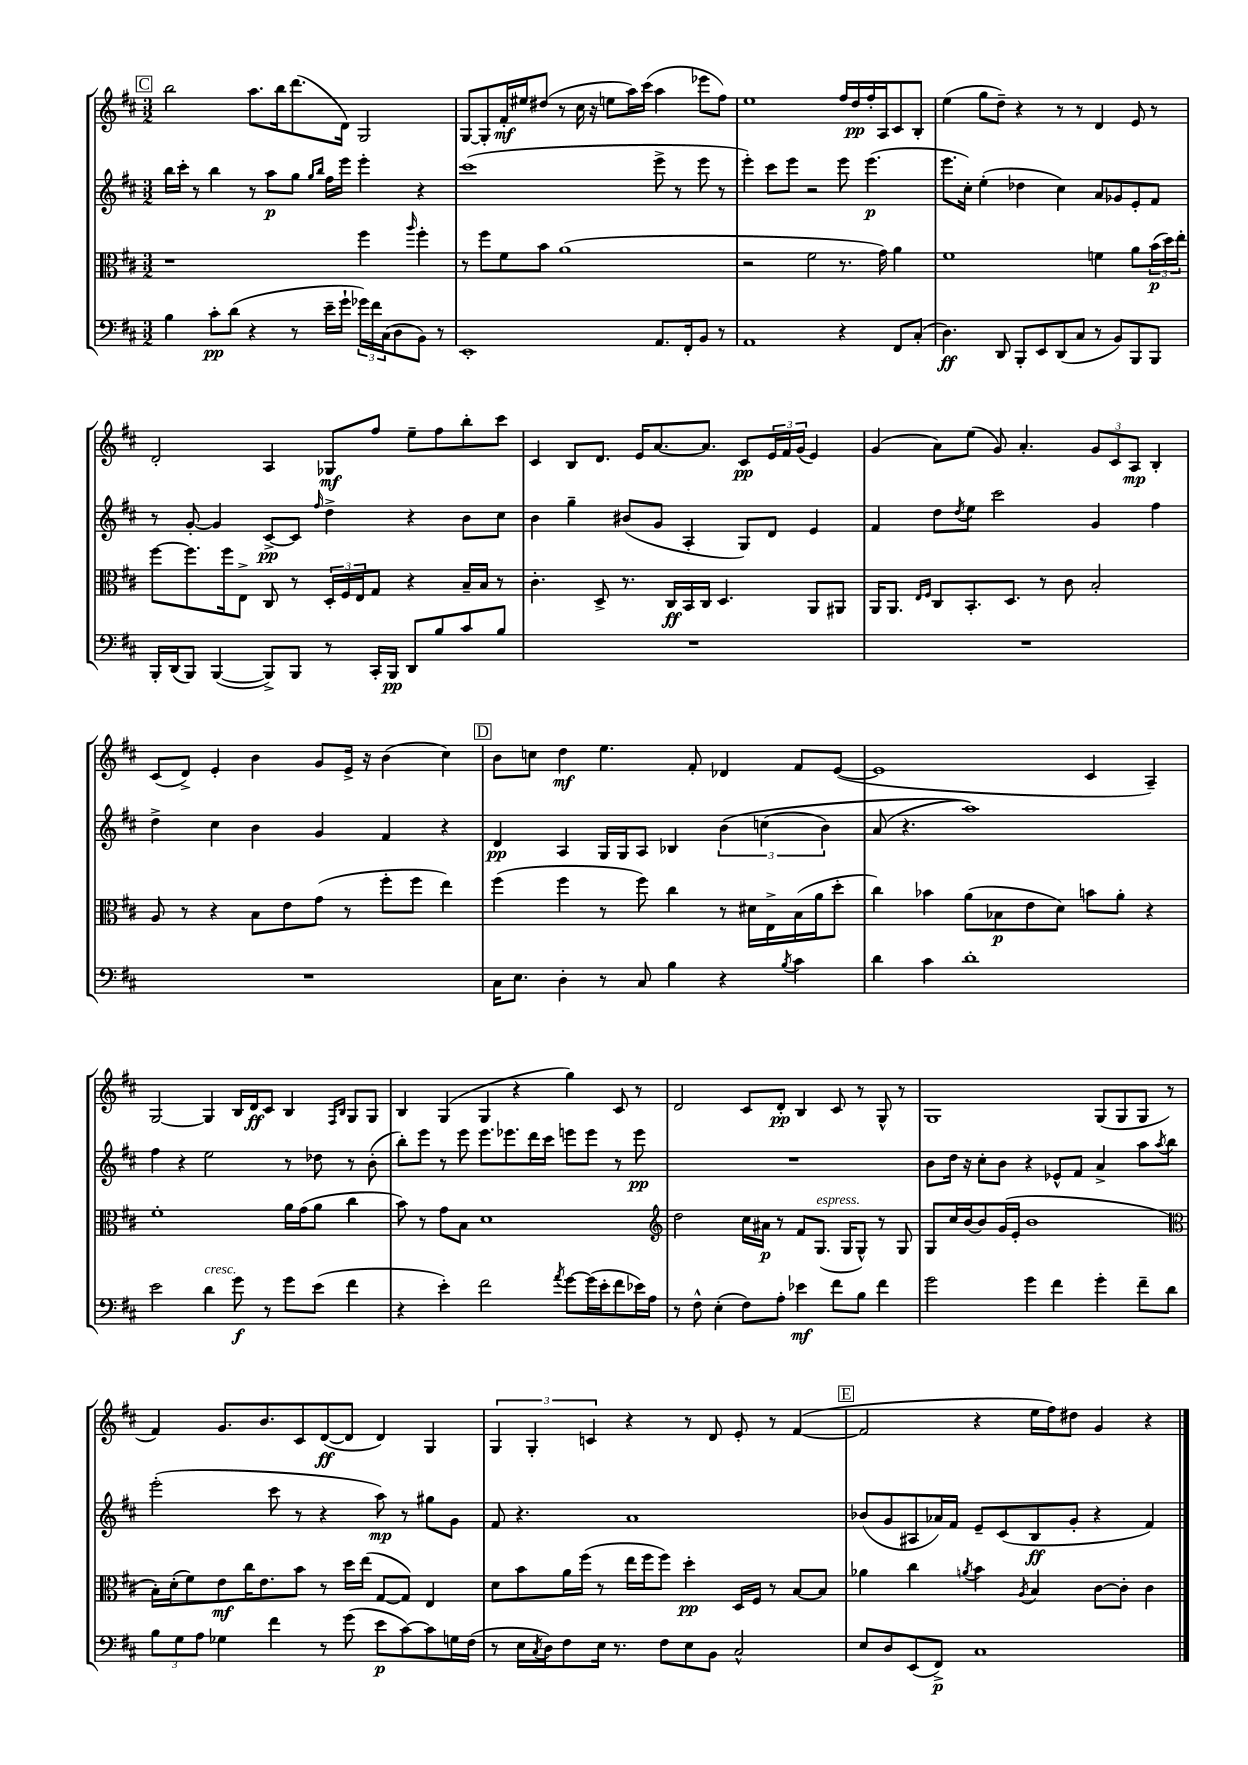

**kern	**kern	**kern	**kern
*staff4	*staff3	*staff2	*staff1
*clefF4	*clefC3	*clefG2	*clefG2
*k[f#c#]	*k[f#c#]	*k[f#c#]	*k[f#c#]
*M3/2	*M3/2	*M3/2	*M3/2
4B\	1r	16bb\LL	2bb\
.	.	16ccc#'\JJ	.
.	.	8r	.
8c#'\L	.	4bb\	.
(8d\J	.	.	.
4r	.	8r	8.aa\L
.	.	8aa\L	.
.	.	.	16bb\k
8r	.	8gg\J	(8.ddd\
.	.	16qqgg/LL	.
.	.	16qqbb/JJ	.
16e~\LL	.	16ff#\LL	.
16g`\JJ	.	16eee\JJ	16d\Jk)
24g-\LL)	4ff#\	4eee'\	2G/
24f#\	.	.	.
(24C#\J	.	.	.
8D\	.	.	.
.	16qqaa/	.	.
8BB\J)	4ff#'\	4r	.
8r	.	.	.
=	=	=	=
1EE'	8r	(1ccc#	[8G/L
.	8ff#\L	.	8G'/]
.	8f#\	.	16f#'/L
.	.	.	16ee#/J
.	8b\J	.	(8dd#/J
.	(1a	.	8r
.	.	.	16cc#\
.	.	.	16r
.	.	.	8ee\L
.	.	.	16aa\L)
.	.	.	(16ccc#\JJ
8.AA/L	.	8eee^\	4aa\
.	.	8r	.
16FF#'/k	.	.	.
8BB/J	.	8eee\	8eee-\L
8r	.	8r	8ff#\J)
=	=	=	=
1AA	2r	4eee'\)	1ee
.	.	8ccc#\L	.
.	.	8eee\J	.
.	2f#\	2r	.
4r	8.r	8eee\	16ff#/LL
.	.	.	16dd/
.	.	(4.eee\	16ff#'/
.	16g\)	.	16A/J
8FF#/L	4a\	.	8c#/
(8C#'/J	.	.	8B'/J
=	=	=	=
4.D\)	1f#	8.eee\L	(4ee\
.	.	16cc#'\Jk)	.
.	.	(4ee'\	8gg\L
8DD/	.	.	8dd~\J)
8BBB'/L	.	4dd-\	4r
8EE/	.	.	.
(8DD/	.	4cc#\)	8r
8C#/J	.	.	8r
8r	4f\	8a/L	4d/
8BB/L)	.	8g-/	.
8BBB/	8a\L	8e'/	8e/
8BBB/J	(24b\L	8f#/J	8r
.	24dd\)	.	.
.	24ee'\JJ	.	.
=	=	=	=
16BBB'/LL	[8ff#\L	8r	2d'/
(16DD/J	.	.	.
8BBB/J)	8.ff#\]	[8g'/	.
([4BBB/	.	4g/]	.
.	16ff#\k	.	.
.	8E^\J	.	.
8BBB^/]L)	8C#/	[8c#^/L	4A/
8BBB/J	8r	8c#/]J	.
.	.	16qqff#/	.
8r	24D'/LL	4dd^\	8G-/L
.	24F#/	.	.
.	24E/J	.	.
16CC#'/LL	8G/J	.	8ff#/J
16BBB/JJ	.	.	.
8DD/L	4r	4r	8ee~\L
8B/	.	.	8ff#\
8c#/	16B~/LL	8b\L	8bb'\
.	16B/JJ	.	.
8B/J	8r	8cc#\J	8ccc#\J
=	=	=	=
1.r	4.c#'\	4b\	4c#/
.	.	4gg~\	8B/L
.	8D^/	.	8.d/J
.	8.r	(8b#/L	.
.	.	.	16e/LK
.	.	8g/J	[8.a/
.	16C#/LL	.	.
.	16BB/	4A'/	.
.	16C#/JJ	.	8.a/]J
.	4.D/	.	.
.	.	8G/L)	8c#/L
.	.	8d/J	24e/L
.	.	.	24f#/
.	.	.	(24g/JJ
.	8AA/L	4e/	4e/)
.	8AA#/J	.	.
=	=	=	=
1.r	16AA/LK	4f#/	(4g/
.	8.AA/J	.	.
.	16qqE/LL	.	.
.	16qqF#/JJ	.	.
.	8C#/L	8dd\L	8a\L)
.	.	8qdd/	.
.	8.BB'/	8ee\J	(8ee\J
.	.	2ccc#\	8g/)
.	8.D/J	.	.
.	.	.	4.a'/
.	8r	.	.
.	8c#\	.	.
.	2B'/	4g/	12g/L
.	.	.	12c#/
.	.	.	12A/J
.	.	4ff#\	4B'/
=	=	=	=
1.r	8A/	4dd^\	(8c#/L
.	8r	.	8d^/J)
.	4r	4cc#\	4e'/
.	8B\L	4b\	4b\
.	8e\	.	.
.	(8g\J	4g/	8g/L
.	8r	.	16e^/Jk
.	.	.	16r
.	8ff#'\L	4f#/	(4b\
.	8ff#\J	.	.
.	4ee\)	4r	4cc#\)
=	=	=	=
16C#\LK	(4ff#\	4d/	8b\L
8.E\J	.	.	.
.	.	.	8cc\J
4D'\	4ff#\	4A/	4dd\
8r	8r	16G/LL	4.ee\
.	.	16G/J	.
8C#/	8ff#\)	8A/J	.
4B\	4cc#\	4B-/	.
.	.	.	8f#'/
4r	8r	&(6b\	4d-/
.	16d#\LL	.	.
.	.	(6cc\	.
.	16E^\	.	.
8qB/	.	.	.
4c#\	(16B\	.	8f#/L
.	16a\J	.	.
.	.	6b\)	.
.	8dd'\J	.	([8e/J
=	=	=	=
4d\	4cc#\)	(8a/	1e]
.	.	4.r	.
4c#\	4b-\	.	.
1d'	(8a\L	1aa)&)	.
.	8B-\	.	.
.	8e\	.	.
.	8d\J)	.	.
.	8b\L	.	4c#/
.	8a'\J	.	.
.	4r	.	4A~/)
=	=	=	=
2e\	1f#'	4ff#\	[2G/
.	.	4r	.
4d\	.	2ee\	4G/]
8g\	.	.	16B/LL
.	.	.	16d/J
8r	.	.	8c#/J
8g\L	16a\LL	8r	4B/
.	(16g\J	.	.
(8e\J	8a\J	8dd-\	.
.	.	.	16qqF#/LL
.	.	.	16qqB/JJ
4f#\	4cc#\	8r	8G/L
.	.	(8b'\	8G/J
=	=	=	=
4r	8b\)	8bb'\L)	4B/
.	8r	8eee\J	.
4e'\)	8g\L	8r	(4G/
.	8B\J	8eee\	.
2f#\	1d	8.eee\L	4G/
.	.	8.eee-\	.
.	.	.	4r
.	.	16ddd\L	.
.	.	16ccc#\JJ	.
8qa/	.	.	.
[8g\L	.	8eee\L	4gg\)
(16g\]L	.	8eee\J	.
16e'\J	.	.	.
8f#\	.	8r	8c#/
16e-\L)	.	8eee\	8r
16A\JJ	.	.	.
=	=	=	=
*	*clefG2	*	*
8r	2dd\	1.r	2d/
8F#^^\	.	.	.
(4E'\	.	.	.
8F#\L)	16cc#\LL	.	8c#/L
.	16a#\JJ	.	.
8A'\J	8r	.	8d'/J
4e-\	8f#/L	.	4B/
.	(8.G/J	.	.
8f#\L	.	.	8c#/
.	16G/LK	.	.
8B\J	8G^^/J)	.	8r
4f#\	8r	.	8G^^/
.	8G/	.	8r
=	=	=	=
2g\	8G/L	8b\L	1G
.	16cc#/L	16dd\Jk	.
.	[16b/J	16r	.
.	8b/]	8cc#'\L	.
.	(16g/L	8b\J	.
.	16e'/JJ	.	.
4g\	1b	4r	.
4f#\	.	8e-^^/L	.
.	.	8f#/J	.
4g'\	.	4a^/	(8G/L
.	.	.	8G/
8f#~\L	.	8aa\L	8G/J
.	.	8qaa/	.
8d\J	.	8bb\J	8r
=	=	=	=
*	*clefC3	*	*
12B\L	16B'\LL)	(2eee'\	4f#/)
.	(16d'\J	.	.
12G\	.	.	.
.	8f#\)	.	.
12A\J	.	.	.
4G-\	8e\	.	8.g/L
.	16cc#\K	.	.
.	8.e\	.	8.b/
4f#\	.	8ccc#\	.
.	8b\J	8r	8c#/
8r	8r	4r	([8d/
(8g\	16dd\LL	.	8d/]J
.	(16ee\JJ	.	.
8e\L	[8G/L	8aa\)	4d/)
[8c#\)	8G/]J)	8r	.
8c#\]	4E/	8gg#\L	4G/
16G\L	.	8g\J	.
(16F#\JJ	.	.	.
=	=	=	=
8r	8d\L	8f#/	6G/
16E\LL	8b\	4.r	.
.	.	.	6G'/
8qC#/	.	.	.
16D\J)	.	.	.
8F#\	16a\L	.	.
.	(16ff#\JJ	.	.
.	.	.	6c/
16E\Jk	8r	.	.
8.r	.	.	.
.	16ee\LL	1a	4r
.	16ff#\J	.	.
8F#\L	8ff#\J)	.	.
8E\	4dd'\	.	8r
8BB\J	.	.	8d/
2C#^^/	16D/LL	.	8e'/
.	16F#/JJ	.	.
.	8r	.	8r
.	[8B/L	.	([4f#/
.	8B/]J	.	.
=	=	=	=
8E/L	4a-\	(8b-/L	2f#/]
8D/	.	8g/	.
(8EE/	4cc#\	8A#/	.
8FF#^/J)	.	16a-/L)	.
.	.	16f#/JJ	.
.	8qa/	.	.
1C#	4b\	8e~/L	4r
.	.	(8c#/	.
.	8qA/	.	.
.	4B/	8B/	16ee\LL
.	.	.	16ff#\J)
.	.	8g'/J	8dd#\J
.	[8c#\L	4r	4g/
.	8c#'\]J	.	.
.	4c#\	4f#/)	4r
==	==	==	==
*-	*-	*-	*-
